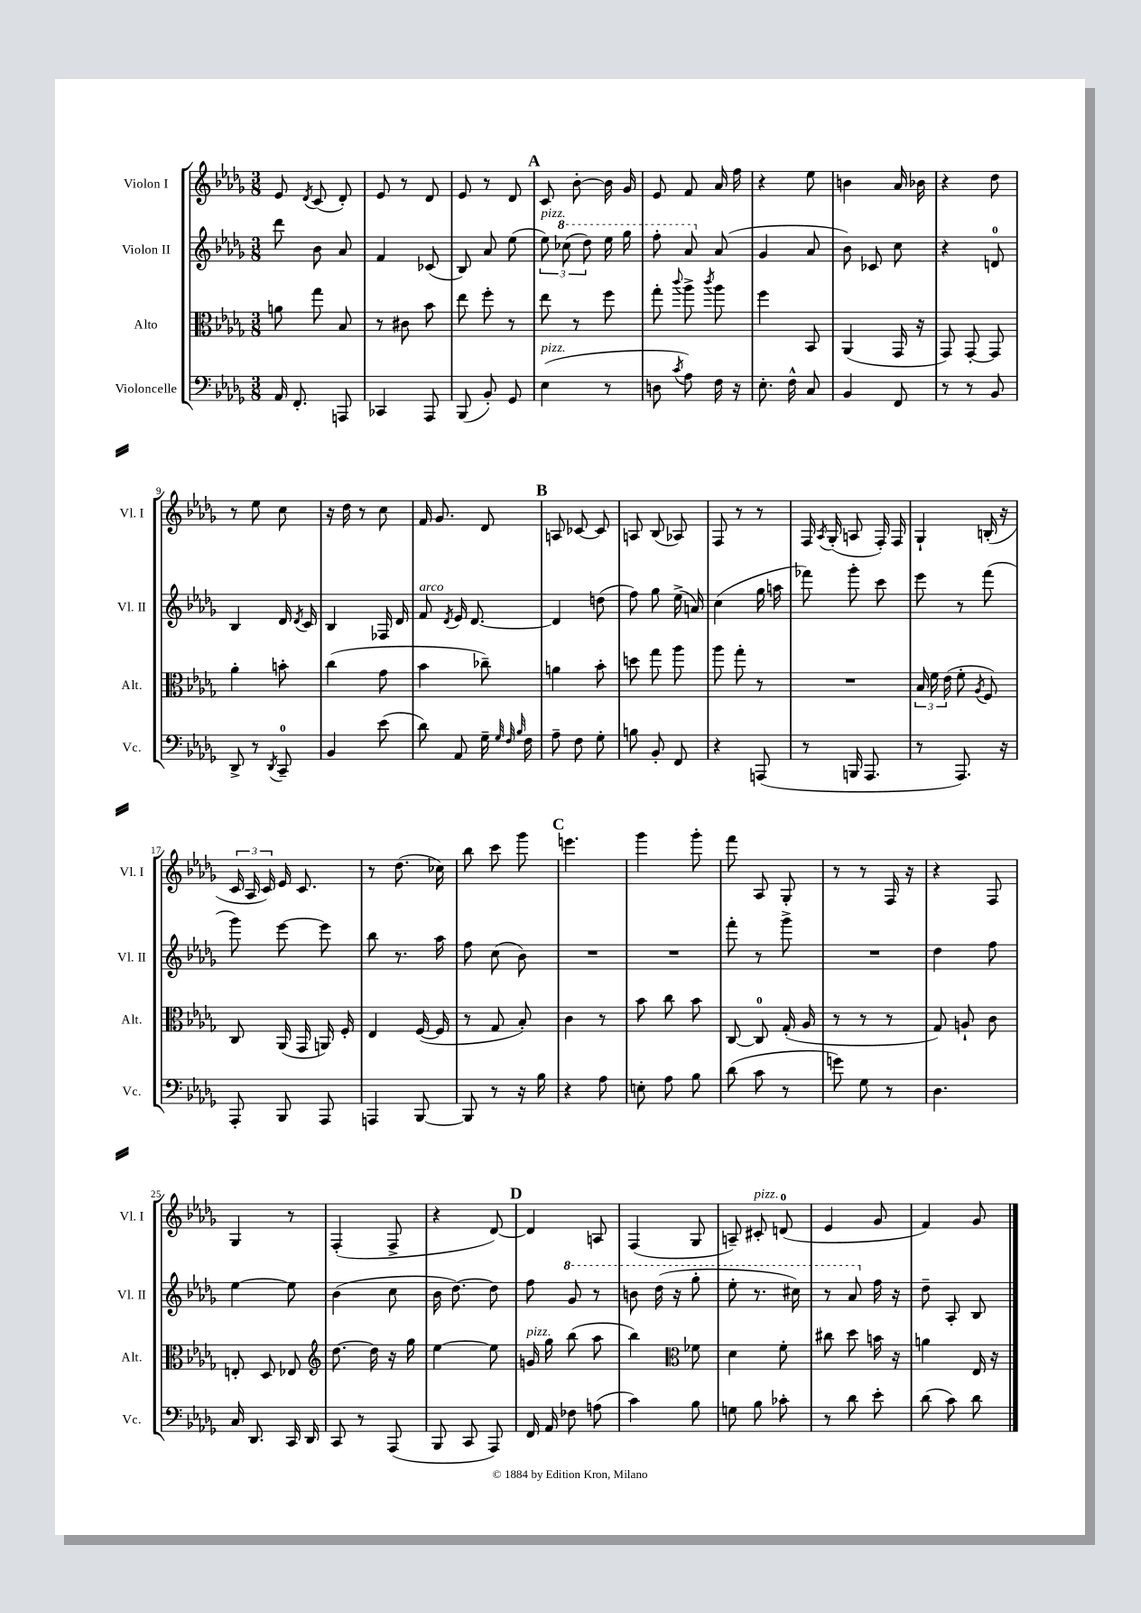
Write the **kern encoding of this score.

**kern	**kern	**kern	**kern
*part4	*part3	*part2	*part1
*staff4	*staff3	*staff2	*staff1
*I"Violoncelle	*I"Alto	*I"Violon II	*I"Violon I
*I'Vc.	*I'Alt.	*I'Vl. II	*I'Vl. I
*clefF4	*clefC3	*clefG2	*clefG2
*k[b-e-a-d-g-]	*k[b-e-a-d-g-]	*k[b-e-a-d-g-]	*k[b-e-a-d-g-]
*M3/8	*M3/8	*M3/8	*M3/8
=1	=1	=1	=1
16AA-/	8an\	8ddd-\	8e-/
8.FF'/	.	.	.
.	.	.	8qd-/
.	8gg-\	8b-\	(8c/
8AAAn/	8B-/	8a-/	8d-'/)
=2	=2	=2	=2
4CC-X/	8r	4f/	8e-/
.	8c#X\	.	8r
8AAA-/	8b-\	(8c-X/	8d-/
=3	=3	=3	=3
(8BBB-/	8ee-\	8B-/)	8e-/
8BB-'/)	8ff'\	8a-/	8r
8GG-/	8r	(8ee-\	8d-/
!!LO:REH:place=s1:t=A
=4	=4	=4	=4
!	!	!LO:TX:a:i:t=pizz.	!
!LO:TX:a:i:t=pizz.	!	!	!
(4E-\	8ee-\	12ee-\)	8c/
*	*	*8va	*
.	.	(12ccc-X\	.
.	8r	.	[8b-'\
.	.	12ddd-\)	.
8r	8ff\	16eee-\	16b-\]
.	.	16ggg-\	16g-/
=5	=5	=5	=5
8Dn\	8gg-'\	8fff'\	8e-/
8qc/	8qqccc/	.	.
8A-\)	8aa-^\	8aa-/	8f/
.	8qccc/	.	.
*	*	*X8va	*
16F\	8aa-\	(8a-/	16a-/
16r	.	.	16ff\
=6	=6	=6	=6
8.E-'\	4ff\	4g-/	4r
16F^^\	.	.	.
8C/	8BB-/	8a-/	8ee-\
=7	=7	=7	=7
4BB-/	(4AA-/	8b-\)	4bn\
.	.	8c-X/	.
8FF/	16GG-/	8cc\	16a-/
.	16r	.	16b-X\
=8	=8	=8	=8
8r	8GG-/)	4r	4r
8r	[8GG-'/	.	.
8BB-/	8GG-/]	8dn/	8dd-\
!!LO:LB:g=z
=9	=9	=9	=9
8DD-^/	4a-'\	4B-/	8r
8r	.	.	8ee-\
8qDD-/	.	.	.
8CC~/	8bn'\	16d-/	8cc\
.	.	8qd-/	.
.	.	16c/	.
=10	=10	=10	=10
4BB-/	(4cc\	4B-/	16r
.	.	.	16dd-\
.	.	.	8r
(8e-\	8g-\	16F-X/	8cc\
.	.	16d-/	.
=11	=11	=11	=11
!	!	!LO:TX:a:i:t=arco	!
8d-\)	4b-\	8f/	16f/
.	.	.	8.g-/
.	.	8qd-/	.
8AA-/	.	16e-/	.
.	.	[8.d-/	.
16G-~\	8cc-X~\)	.	8d-/
32qqG-/	.	.	.
32qqF/	.	.	.
32qqB-/	.	.	.
16F\	.	.	.
!!LO:REH:place=s1:t=B
=12	=12	=12	=12
8A-~\	4an\	4d-/]	8An/
8F\	.	.	[8c-X/
8G-'\	8b-'\	(8ddn\	8c-/]
=13	=13	=13	=13
8Bn\	8ddn\	8ff\)	8An/
8BB-'/	8gg-\	8gg-\	(8B-/
8FF/	8aa-\	(16ee-^\	8A-X/)
.	.	16an/)	.
=14	=14	=14	=14
4r	8aa-\	(4cc\	8F/
.	8gg-'\	.	8r
(8AAAn/	8r	16gg-\	8r
.	.	16aan\	.
=15	=15	=15	=15
8r	4.r	8fff-X\)	16F/
.	.	.	8qA-/
.	.	.	(16G-'/
16BBBn/	.	8ggg-'\	8An/
8.AAA-/	.	.	.
.	.	8ccc\	16F'/)
.	.	.	16F/
=16	=16	=16	=16
8r	24B-/	8eee-\	4G-`/
.	24f\	.	.
.	(24e-\	.	.
8.AAA-/)	8f'\	8r	.
.	8qA-/	.	.
.	8F/)	(8fff\	(16Bn'/
16r	.	.	16r
!!LO:LB:g=z
=17	=17	=17	=17
8AAA-'/	8C/	8ggg-\)	24c/
.	.	.	24A-/
.	.	.	24c/)
8BBB-/	(16AA-/	[8eee-\	16e-/
.	16GG-/	.	8.c/
8AAA-/	16AAn/)	8eee-\]	.
.	16F'/	.	.
=18	=18	=18	=18
4AAAn/	4E-/	8bb-\	8r
.	.	8.r	(8.dd-\
[8BBB-/	([16F/	.	.
.	16F/]	16aa-\	16cc-X\)
=19	=19	=19	=19
8BBB-/]	8r	8ff\	8bb-\
8r	8G-/	(8cc\	8ccc\
16r	8B-'/)	8b-\)	8ggg-\
16B-\	.	.	.
!!LO:REH:place=s1:t=C
=20	=20	=20	=20
4r	4c\	4.r	4.eeen\
8A-\	8r	.	.
=21	=21	=21	=21
8En'\	8b-\	4.r	4ggg-\
8A-\	8cc\	.	.
8B-\	8b-\	.	8ggg-'\
=22	=22	=22	=22
(8d-\	[8C/	8fff'\	8fff\
8c\	8C/]	8r	8A-/
8r	(16G-'/	8ggg-^\	8G-'/
.	16A-/	.	.
=23	=23	=23	=23
8gn\)	8r	4.r	8r
8G-\	8r	.	8r
8r	8r	.	16F/
.	.	.	16r
=24	=24	=24	=24
4.D-\	8G-/)	4dd-\	4r
.	8An`/	.	.
.	8c\	8ff\	8F/
!!LO:LB:g=z
=25	=25	=25	=25
16C/	8En'/	[4ee-\	4G-/
8.DD-/	.	.	.
.	8D-/	.	.
16CC/	8E-X/	8ee-\]	8r
16DD-/	.	.	.
=26	=26	=26	=26
*	*clefG2	*	*
8CC/	[8.dd-\	(4b-\	(4F'/
8r	.	.	.
.	16dd-\]	.	.
(8AAA-/	16r	8cc\	8F^/
.	16gg-\	.	.
=27	=27	=27	=27
8BBB-/	[4ee-\	16b-\	4r
.	.	[8.dd-\)	.
8CC/	.	.	.
8AAA-/)	8ee-\]	8dd-\]	[8d-/)
!!LO:REH:place=s1:t=D
=28	=28	=28	=28
!	!LO:TX:a:i:t=pizz.	!	!
16FF/	16gn/	8ff\	4d-/]
16AA-/	16gg-\	.	.
*	*	*8va	*
8F-X\	(8bb-\	8gg-/	.
(8An\	8aa-\	8r	8An/
=29	=29	=29	=29
4c\)	4bb-\)	8bbn\	(4F/
.	.	(16ddd-\	.
.	.	16r	.
*	*clefC3	*	*
8B-\	8f-X\	8ggg-'\	8G-/
=30	=30	=30	=30
8Gn\	4d-\	8eee-'\	8An~/)
!	!	!	!LO:TX:a:i:t=pizz.
8B-\	.	8.r	8c#X'/
8c-X'\	8f'\	.	(8dn/
.	.	16ccc#X\)	.
=31	=31	=31	=31
8r	8cc#X\	8r	4e-/
8d-\	8dd-\	8aa-/	.
*	*	*X8va	*
8e-'\	16bn\	16ff\	8g-/
.	16r	16r	.
=32	=32	=32	=32
(8d-\	4an\	8dd-~\	4f/)
8c\)	.	8A-'/	.
8d-\	16E-/	8B-/	8g-/
.	16r	.	.
==	==	==	==
*-	*-	*-	*-
